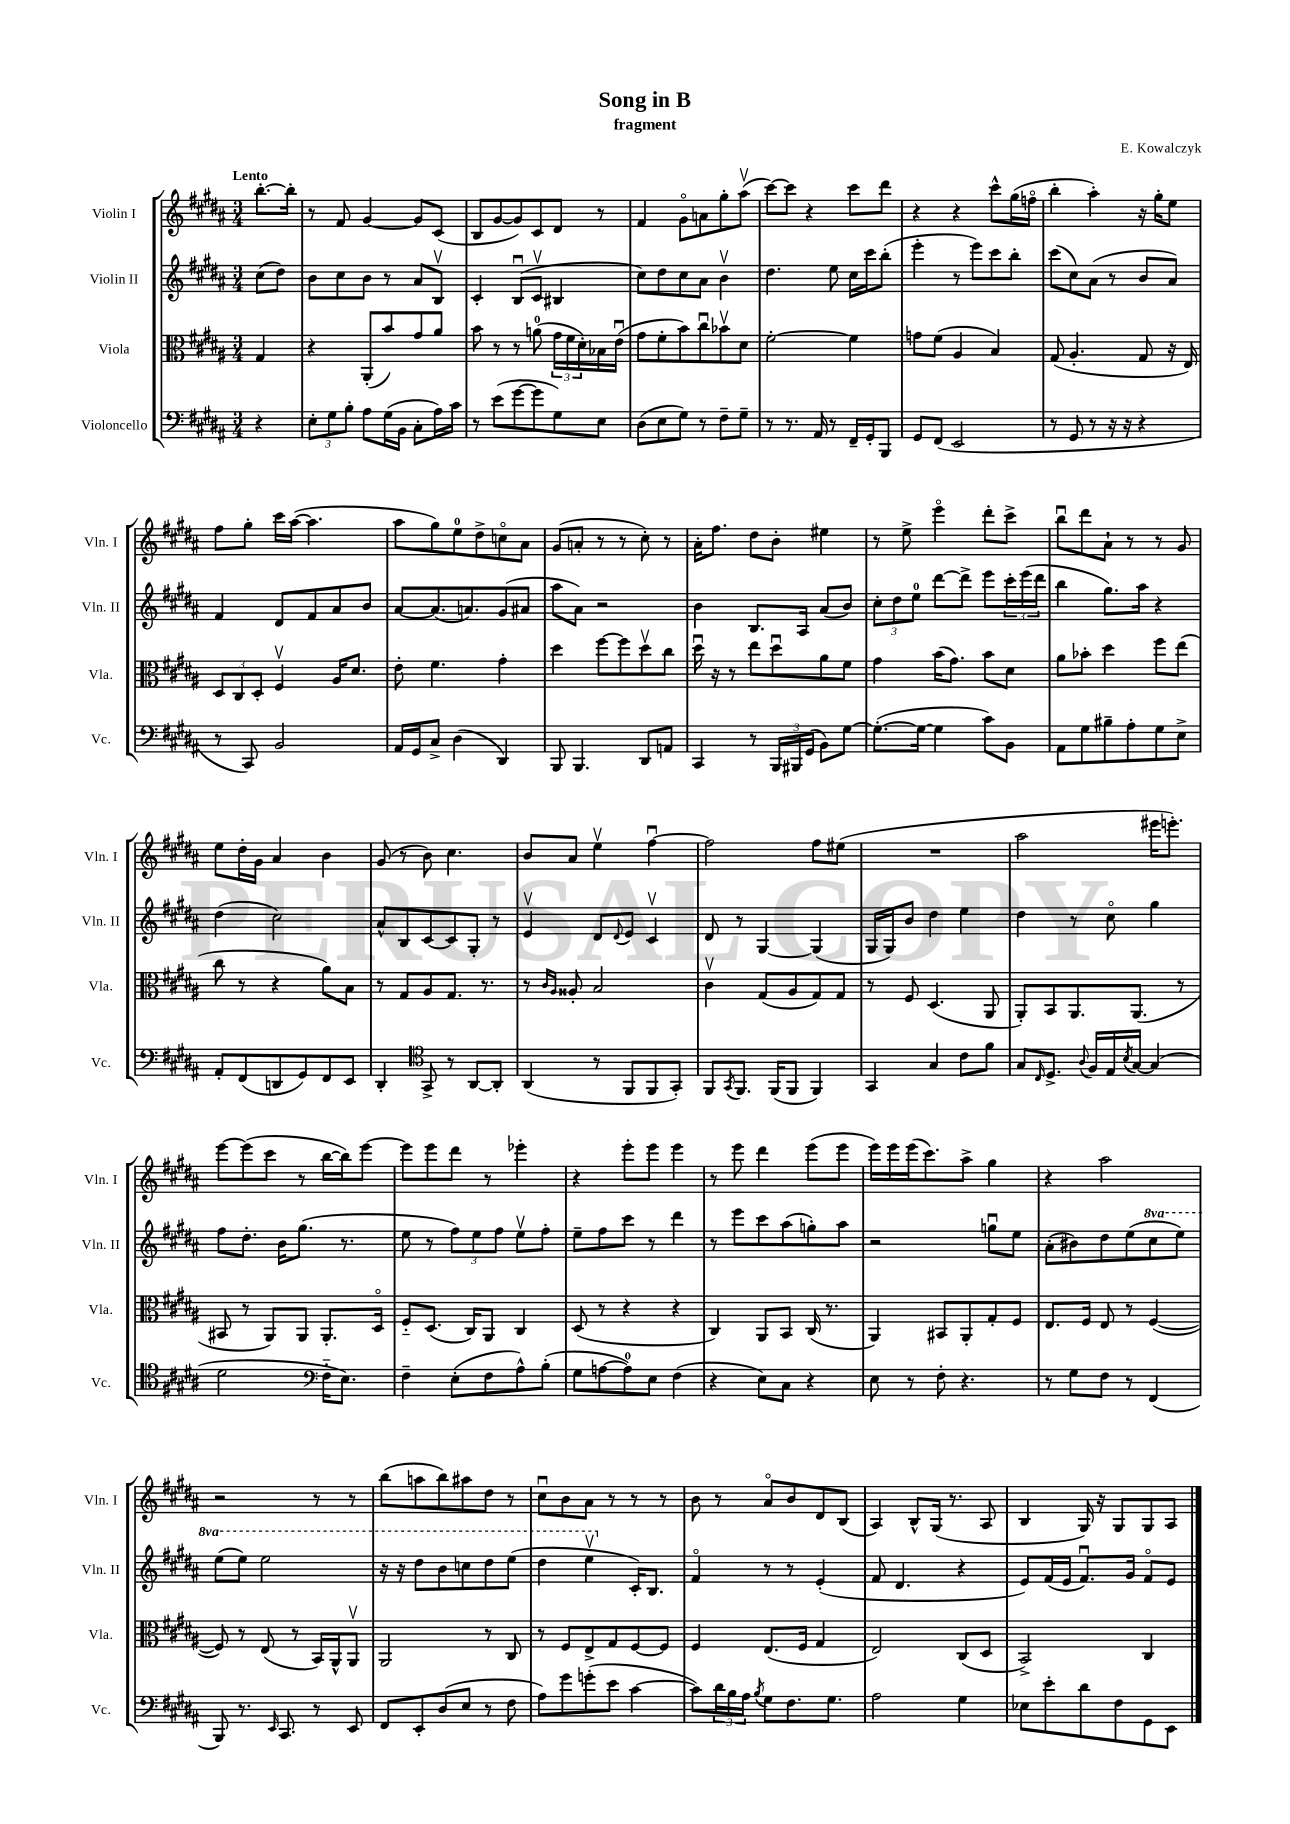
\header { title = "Song in B" composer = "E. Kowalczyk" subtitle = "fragment" }
<<
\new StaffGroup <<
\new Staff = "s0" \with { instrumentName = "Violin I" shortInstrumentName = "Vln. I" } {
    \clef treble \key b \major \numericTimeSignature \time 3/4 \partial 4 \tempo "Lento"
    b''8.~-. b''16-. |
    r8 fis'8 gis'4~ gis'8 cis'8( |
    b8 gis'8~ gis'8) cis'8 dis'8 r8 |
    fis'4 gis'8\flageolet a'8 gis''8-. ais''8\upbow( |
    cis'''8~) cis'''8 r4 cis'''8 dis'''8 |
    r4 r4 cis'''8-^ gis''16( f''16\flageolet |
    b''4-. ais''4-.) r16 gis''16-. e''8 |
    fis''8 gis''8-. cis'''16 ais''16~( ais''4. |
    ais''8 gis''8) e''8-0 dis''8-> c''8\flageolet ais'8 |
    gis'8( a'8-. r8 r8 cis''8-.) r8 |
    ais'16-. fis''8. dis''8 b'8-. eis''4 |
    r8 e''8-> e'''4\flageolet dis'''8-. cis'''8-> |
    b''8\downbow dis'''8 ais'8-! r8 r8 gis'8 |
    e''8 dis''16-. gis'16 ais'4 b'4 |
    gis'8( r8 b'8) cis''4. |
    b'8 ais'8 e''4\upbow fis''4~\downbow |
    fis''2 fis''8 eis''8( |
    R2. |
    ais''2 eis'''16 e'''8.-.) |
    e'''8~ e'''8( cis'''8 r8 b''16~ b''16) e'''8~ |
    e'''8 e'''8 dis'''8 r8 ees'''4-. |
    r4 e'''8-. e'''8 e'''4 |
    r8 e'''8 dis'''4 e'''8( e'''8 |
    e'''16) e'''16 e'''16( cis'''8.) ais''8-> gis''4 |
    r4 ais''2 |
    r2 r8 r8 |
    b''8( a''8 b''8) ais''8 dis''8 r8 |
    cis''8\downbow b'8 ais'8 r8 r8 r8 |
    b'8 r8 ais'8\flageolet b'8 dis'8 b8( |
    ais4) b8-^ gis16( r8. ais8 |
    b4 gis16) r16 gis8 gis8 ais8 \bar "|." |
}
\new Staff = "s1" \with { instrumentName = "Violin II" shortInstrumentName = "Vln. II" } {
    \clef treble \key b \major \numericTimeSignature \time 3/4 \set Staff.ottavationMarkups = #ottavation-simple-ordinals \partial 4
    cis''8( dis''8) |
    b'8 cis''8 b'8 r8 ais'8 b8\upbow |
    cis'4-. b8\downbow( cis'8\upbow bis4 |
    cis''8) dis''8 cis''8 ais'8 b'4\upbow |
    dis''4. e''8 cis''16 cis'''16 b''8-.( |
    e'''4-. r8 e'''8) cis'''8 b''8-. |
    cis'''8( cis''8) ais'8( r8 b'8 ais'8) |
    fis'4 dis'8 fis'8 ais'8 b'8 |
    ais'8~ ais'8.( a'8.) gis'8( ais'8 |
    ais''8 ais'8) r2 |
    b'4 b8. ais16 ais'8( b'8) |
    \tuplet 3/2 { cis''8-. dis''8 e''8-0 } dis'''8~ dis'''8-> e'''8 \tuplet 3/2 { cis'''16-. e'''16( dis'''16 } |
    b''4 gis''8.) ais''16 r4 |
    dis''4( cis''2) |
    ais'8-^ b8 cis'8~ cis'8 gis8-. r8 |
    e'4\upbow dis'8 \appoggiatura { dis'8 } e'8 cis'4\upbow |
    dis'8 r8 gis4~ gis4( |
    gis16 gis16) b'8 dis''4 e''4 |
    dis''4 r8 cis''8\flageolet gis''4 |
    fis''8 dis''8.-. b'16 gis''8.( r8. |
    e''8 r8 \tuplet 3/2 { fis''8) e''8 fis''8 } e''8\upbow fis''8-. |
    e''8-- fis''8 cis'''8 r8 dis'''4 |
    r8 e'''8 cis'''8 ais''8( g''8-.) ais''8 |
    r2 g''8\downbow e''8 |
    ais'8-.( bis'8) dis''8 e''8( \ottava #1 cis'''8 e'''8) |
    e'''8( e'''8) e'''2 |
    r16 r16 dis'''8 b''8 c'''8 dis'''8 e'''8( |
    dis'''4 e'''4\upbow \ottava #0 cis'16-.) b8. |
    fis'4\flageolet r8 r8 e'4-.( |
    fis'8 dis'4. r4 |
    e'8) fis'16( e'16 fis'8.\downbow) gis'16 fis'8\flageolet e'8 \bar "|." |
}
\new Staff = "s2" \with { instrumentName = "Viola" shortInstrumentName = "Vla." } {
    \clef alto \key b \major \numericTimeSignature \time 3/4 \partial 4
    gis4 |
    r4 ais,8-.( b'8) gis'8 ais'8 |
    b'8 r8 r8 a'8-0( \tuplet 3/2 { gis'16 fis'16 dis'16-.) } bes16 e'16\downbow( |
    gis'8 fis'8-. b'8) cis''8\downbow bes'8\upbow dis'8 |
    fis'2~-. fis'4 |
    g'8 fis'8( ais4 b4) |
    gis8( ais4.-. gis8 r16 e16) |
    \tuplet 3/2 { dis8 cis8 dis8-. } fis4\upbow ais16 dis'8. |
    e'8-. fis'4. gis'4-. |
    dis''4 fis''8~ fis''8 dis''8\upbow cis''8 |
    dis''16\downbow r16 r8 e''8 dis''8\downbow ais'8 fis'8 |
    gis'4 b'16( gis'8.) b'8 dis'8 |
    ais'8 bes'8-. dis''4 fis''8 e''8( |
    cis''8 r8 r4 ais'8) b8 |
    r8 gis8 ais8 gis8. r8. |
    r8 \grace { cis'16 ais16 } aisis8-. b2 |
    cis'4\upbow gis8( ais8 gis8) gis8 |
    r8 fis8 dis4.( ais,8 |
    ais,8-.) b,8 ais,8. ais,8.( r8 |
    bis,8 r8 ais,8) ais,8 ais,8.-. dis16\flageolet |
    fis8-_ dis8.( cis16) ais,8 cis4 |
    dis8( r8 r4 r4 |
    cis4) ais,8 b,8 cis16( r8. |
    ais,4) bis,8 ais,8-. gis8-. fis8 |
    e8. fis16 e8 r8 fis4~( |
    fis8) r8 e8( r8 b,16) ais,16-^ ais,8\upbow |
    ais,2 r8 cis8 |
    r8 fis8 e8-> gis8 fis8~ fis8 |
    fis4 e8.( fis16 gis4 |
    e2) cis8( dis8 |
    b,2->) cis4 \bar "|." |
}
\new Staff = "s3" \with { instrumentName = "Violoncello" shortInstrumentName = "Vc." } {
    \clef bass \key b \major \numericTimeSignature \time 3/4 \partial 4
    r4 |
    \tuplet 3/2 { e8-. gis8 b8-. } ais8 gis16( b,16 cis8-. ais16) cis'16 |
    r8 e'8( gis'8~ gis'8 gis8) e8 |
    dis8( e8 gis8) r8 fis8-- gis8-- |
    r8 r8. ais,16 r8 fis,16-- gis,16-. b,,8 |
    gis,8 fis,8( e,2 |
    r8 gis,8 r8 r16 r16 r4 |
    r8 cis,8) b,2 |
    ais,16 gis,16 cis8-> dis4( dis,4) |
    b,,8 b,,4. dis,8 a,8 |
    cis,4 r8 \tuplet 3/2 { b,,16 bis,,16 gis,16( } b,8) gis8~ |
    gis8.~-.( gis16~ gis4 cis'8) b,8 |
    ais,8 gis8 bis8-- ais8-. gis8 e8-> |
    ais,8-. fis,8( d,8 gis,8) fis,8 e,8 |
    dis,4-. \clef tenor gis,8-> r8 ais,8~ ais,8-. |
    ais,4( r8 fis,8 fis,8 gis,8-.) |
    fis,8 \acciaccatura { gis,8 } fis,8. fis,16( fis,8 fis,4) |
    gis,4 gis4 cis'8 fis'8 |
    gis8 \grace { cis16 } dis8.-> \appoggiatura { ais8 } fis16 e16 \acciaccatura { b8 } gis16~ gis4( |
    dis'2 \clef bass fis16-_ e8.) |
    fis4-- e8-.( fis8 ais8-^) b8-.( |
    gis8 a8~ a8-0) e8 fis4( |
    r4 e8) cis8 r4 |
    e8 r8 fis8-. r4. |
    r8 gis8 fis8 r8 fis,4( |
    b,,8) r8. \grace { e,16 } cis,8. r8 e,8 |
    fis,8 e,8-. dis8( e8 r8 fis8 |
    ais8) gis'8 g'8-.( e'8 cis'4~ |
    cis'8) \tuplet 3/2 { dis'16 b16 ais16 } \acciaccatura { b8 } gis8 fis8. gis8. |
    ais2 gis4 |
    ees8 e'8-. dis'8 fis8 gis,8 e,8 \bar "|." |
}
>>
>>
\layout { \context { \Score \remove "Bar_number_engraver" } }
